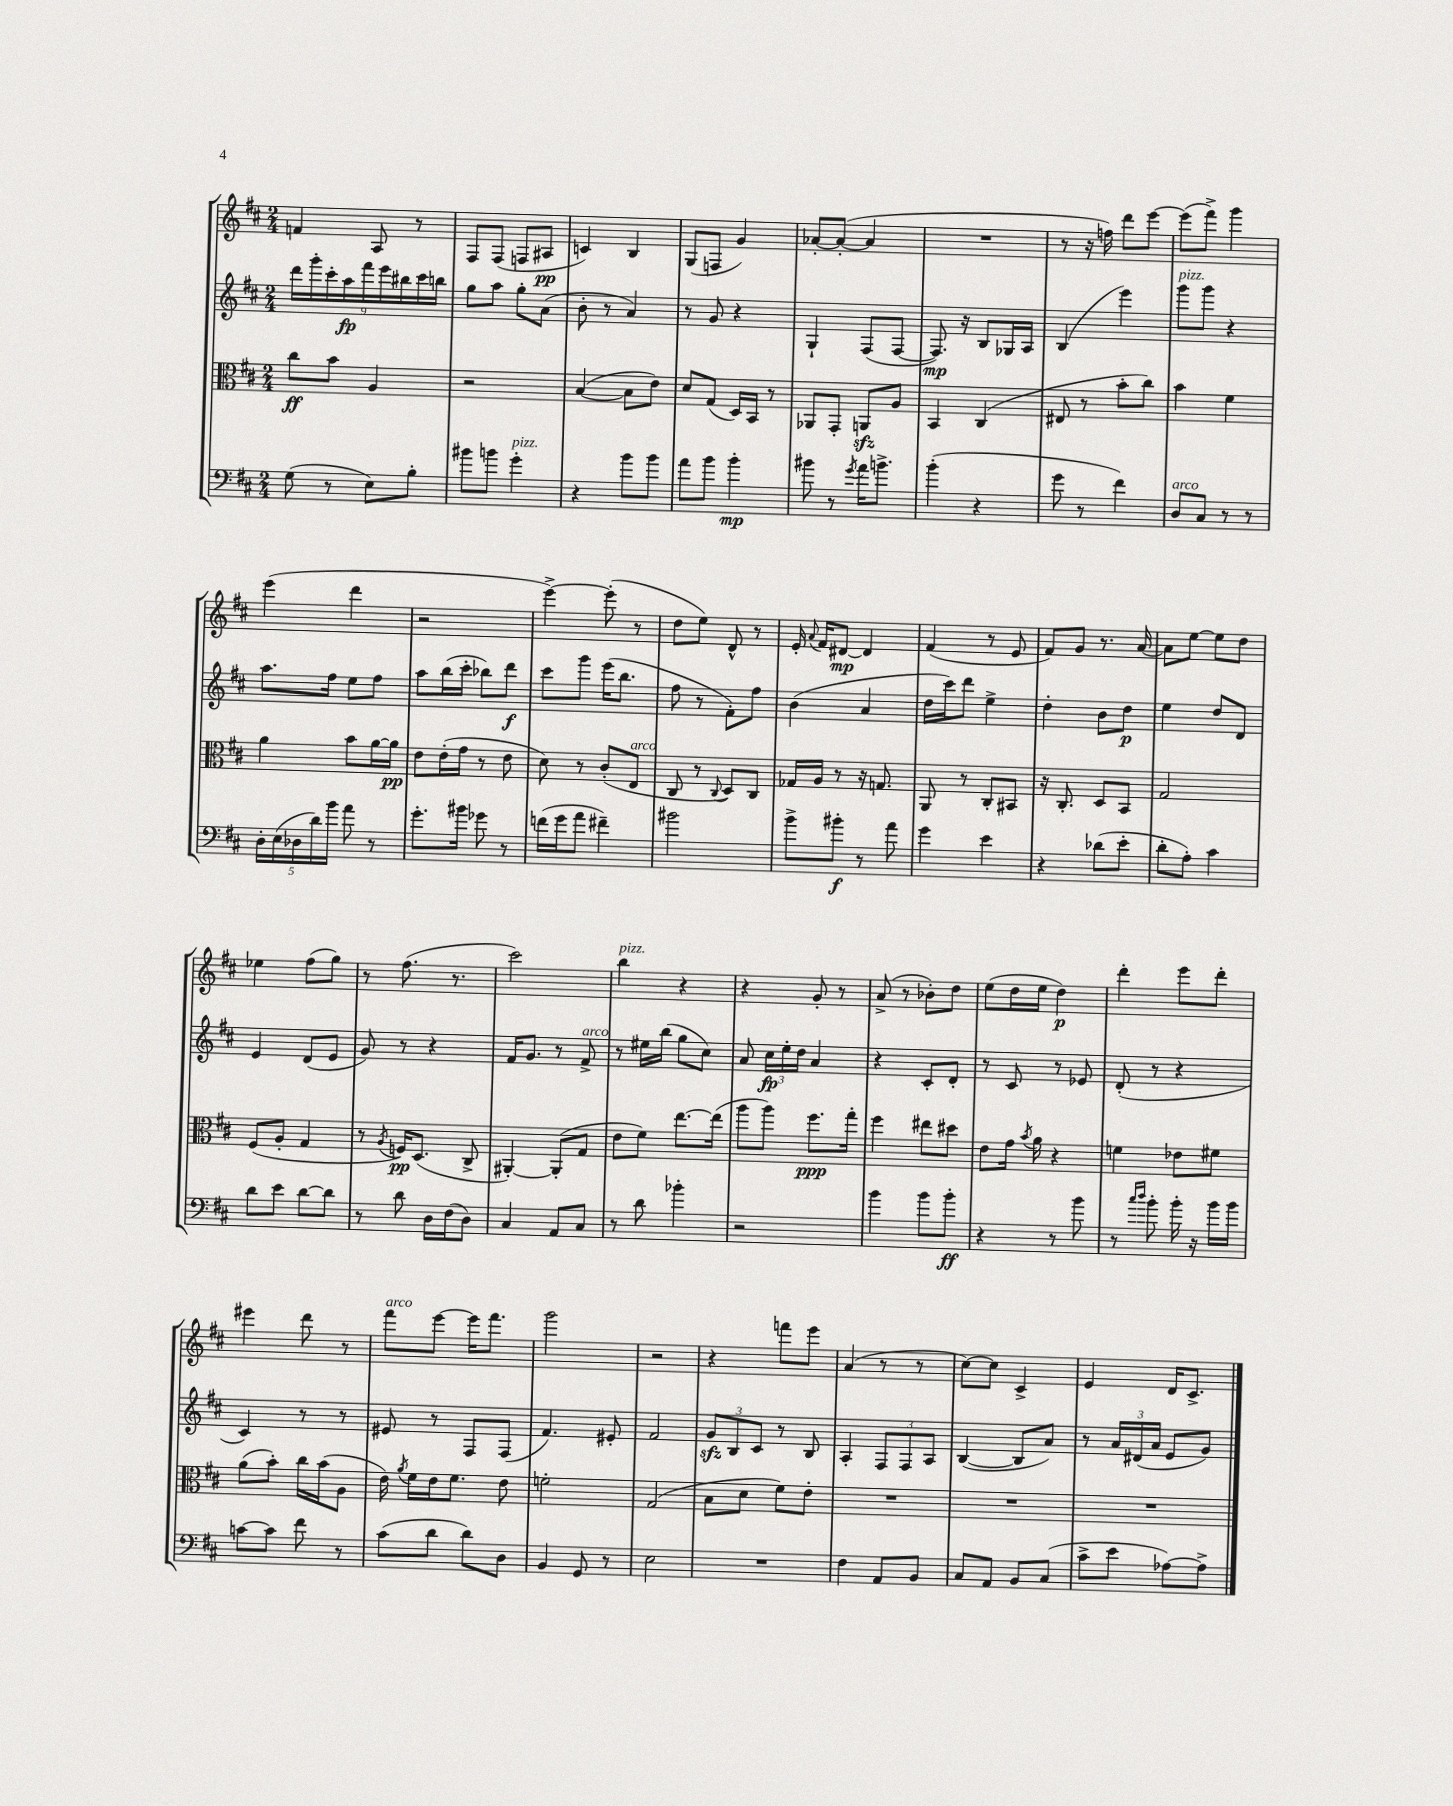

**kern	**dynam	**kern	**dynam	**kern	**dynam	**kern	**dynam
*part4	*part4	*part3	*part3	*part2	*part2	*part1	*part1
*staff4	*staff4	*staff3	*staff3	*staff2	*staff2	*staff1	*staff1
*clefF4	*	*clefC3	*	*clefG2	*	*clefG2	*
*k[f#c#]	*	*k[f#c#]	*	*k[f#c#]	*	*k[f#c#]	*
*M2/4	*	*M2/4	*	*M2/4	*	*M2/4	*
=8	=8	=8	=8	=8	=8	=8	=8
(8G\	.	8cc#\L	ff	18ddd\LL	.	4fn/	.
.	.	.	.	18ggg'\	.	.	.
.	.	.	.	18ccc#'\	.	.	.
8r	.	8b\J	.	.	.	.	.
.	.	.	.	18aa\	fp	.	.
.	.	.	.	18fff#\	.	.	.
8E\L)	.	4A/	.	.	.	8A/	.
.	.	.	.	18eee\	.	.	.
.	.	.	.	18bb#X\	.	.	.
8B'\J	.	.	.	.	.	8r	.
.	.	.	.	18ccc#\	.	.	.
.	.	.	.	18bbn\JJ	.	.	.
=9	=9	=9	=9	=9	=9	=9	=9
8b#X\L	.	2r	.	8gg\L	.	8F#/L	.
8bn\J	.	.	.	8aa\J	.	(8F#/J	.
!LO:TX:a:i:t=pizz.	!	!	!	!	!	!	!
4g'\	.	.	.	8gg'\L	.	8Fn/L	.
.	.	.	.	(8a\J	.	8A#X/J	pp
=10	=10	=10	=10	=10	=10	=10	=10
4r	.	([4B/	.	8b'\	.	4cn/)	.
.	.	.	.	8r	.	.	.
8b\L	.	8B\L]	.	4a/)	.	4B/	.
8b\J	.	8e\J)	.	.	.	.	.
=11	=11	=11	=11	=11	=11	=11	=11
8a\L	.	8d/L	.	8r	.	(8G/L	.
8b\J	.	(8G/J	.	8g/	.	8Fn/J	.
4b'\	mp	16D/LL)	.	4r	.	4g/)	.
.	.	16BB/JJ	.	.	.	.	.
.	.	8r	.	.	.	.	.
=12	=12	=12	=12	=12	=12	=12	=12
8b#X\	.	8AA-X/L	.	4G`/	.	[8a-X'/L	.
8r	.	8GG'/J	.	.	.	(8a-'/J_	.
8qg/	.	.	.	.	.	.	.
16a\KL	.	8AAnzz/L	.	(8F#/L	.	4a-/]	.
8.bn^\J	.	.	.	.	.	.	.
.	.	8A/J	.	[8F#/J	.	.	.
=13	=13	=13	=13	=13	=13	=13	=13
(4b'\	.	4BB/	.	8.F#/])	mp	2r	.
.	.	.	.	16r	.	.	.
4r	.	(4C#/	.	8B/L	.	.	.
.	.	.	.	16G-X/L	.	.	.
.	.	.	.	16A/JJ	.	.	.
=14	=14	=14	=14	=14	=14	=14	=14
8g\	.	8E#X/	.	(4B/	.	8r	.
8r	.	8r	.	.	.	16r	.
.	.	.	.	.	.	16ffn\)	.
4f#\)	.	8b'\L	.	4eee\)	.	8ddd\L	.
.	.	8cc#\J)	.	.	.	[8eee\J	.
=15	=15	=15	=15	=15	=15	=15	=15
!	!	!	!	!LO:TX:a:i:t=pizz.	!	!	!
!LO:TX:a:i:t=arco	!	!	!	!	!	!	!
8D/L	.	4b\	.	8ggg\L	.	(8eee\L]	.
8C#/J	.	.	.	8ggg\J	.	8fff#^\J)	.
8r	.	4f#\	.	4r	.	4ggg\	.
8r	.	.	.	.	.	.	.
!!LO:LB:g=z
=16	=16	=16	=16	=16	=16	=16	=16
20D'\LL	.	4a\	.	8.aa\L	.	(4eee\	.
(20E\	.	.	.	.	.	.	.
20D-X\	.	.	.	.	.	.	.
20d\)	.	.	.	.	.	.	.
.	.	.	.	16ff#\Jk	.	.	.
20b\JJ	.	.	.	.	.	.	.
8a\	.	8b\L	.	8ee\L	.	4ddd\	.
8r	.	[16a\L	.	8ff#\J	.	.	.
.	.	16a\JJ]	pp	.	.	.	.
=17	=17	=17	=17	=17	=17	=17	=17
8.g'\L	.	8e\L	.	8aa\L	.	2r	.
.	.	(16e'\L	.	(16bb\L	.	.	.
16b#X\Jk	.	16g\JJ	.	16ccc#'\JJ	.	.	.
8g-X\	.	8r	.	8bb-X\L)	.	.	.
8r	.	8e\	.	8ddd\J	f	.	.
=18	=18	=18	=18	=18	=18	=18	=18
(16fn\LL	.	8d\)	.	8ccc#\L	.	[4eee^\)	.
16g\J	.	.	.	.	.	.	.
8a\J	.	8r	.	8ggg\J	.	.	.
4f#X~\)	.	(8c#'/L	.	(16eee\KL	.	(8eee'\]	.
.	.	.	.	8.bb\J	.	.	.
!	!	!LO:TX:a:i:t=arco	!	!	!	!	!
.	.	8E/J	.	.	.	8r	.
=19	=19	=19	=19	=19	=19	=19	=19
2b#X\	.	8C#/	.	8ff#\	.	8dd\L	.
.	.	8r	.	8r	.	8ee\J)	.
.	.	8qqC#/	.	.	.	.	.
.	.	8D/L)	.	8f#'\L)	.	8d^^/	.
.	.	8C#/J	.	8ff#\J	.	8r	.
=20	=20	=20	=20	=20	=20	=20	=20
8b^\L	.	16G-X/LL	.	(4b\	.	16e'/	.
.	.	.	.	.	.	8qqa/	.
.	.	16A/JJ	.	.	.	16f#/KL	.
8b#X'\J	f	8r	.	.	.	[8d#X/J	mp
8r	.	16r	.	4a/	.	4d#/]	.
.	.	8.Gn/	.	.	.	.	.
8a\	.	.	.	.	.	.	.
=21	=21	=21	=21	=21	=21	=21	=21
4g\	.	8AA/	.	16dd\LL	.	(4f#/	.
.	.	.	.	16ccc#\J)	.	.	.
.	.	8r	.	8ddd\J	.	.	.
4e\	.	8C#'/L	.	4ee^\	.	8r	.
.	.	8BB#X/J	.	.	.	8e/	.
=22	=22	=22	=22	=22	=22	=22	=22
4r	.	16r	.	4dd'\	.	8f#/L)	.
.	.	8.C#'/	.	.	.	.	.
.	.	.	.	.	.	8g/J	.
(8d-X\L	.	8D/L	.	8b\L	.	8.r	.
8e'\J	.	8BB/J	.	8dd\J	p	.	.
.	.	.	.	.	.	[16a/	.
=23	=23	=23	=23	=23	=23	=23	=23
8d'\L	.	2G/	.	4ee\	.	8a\L]	.
8A'\J)	.	.	.	.	.	[8ee\J	.
4c#\	.	.	.	8dd/L	.	8ee\L]	.
.	.	.	.	8d/J	.	8dd\J	.
!!LO:LB:g=z
=24	=24	=24	=24	=24	=24	=24	=24
8d\L	.	(8F#/L	.	4e/	.	4ee-X\	.
8e\J	.	8A'/J	.	.	.	.	.
[8d\L	.	4G/	.	(8d/L	.	(8ff#\L	.
8d\J]	.	.	.	8e/J	.	8gg\J)	.
=25	=25	=25	=25	=25	=25	=25	=25
8r	.	8r	.	8g/)	.	8r	.
.	.	8qA/	.	.	.	.	.
8d\	.	16Fn/KL)	pp	8r	.	(8.ff#\	.
.	.	(8.D/J	.	.	.	.	.
16D\LL	.	.	.	4r	.	.	.
(16F#\J	.	.	.	.	.	8.r	.
8D\J)	.	8C#^/	.	.	.	.	.
=26	=26	=26	=26	=26	=26	=26	=26
4C#/	.	[4AA#X'/)	.	16f#/KL	.	2ccc#\)	.
.	.	.	.	8.g/J	.	.	.
8AA/L	.	(8AA#'/L]	.	8r	.	.	.
!	!	!	!	!LO:TX:a:i:t=arco	!	!	!
8C#/J	.	8G/J	.	8f#^/	.	.	.
=27	=27	=27	=27	=27	=27	=27	=27
!	!	!	!	!	!	!LO:TX:a:i:t=pizz.	!
8r	.	8e\L	.	8r	.	4bb\	.
8d\	.	8f#\J)	.	16ee#X\LL	.	.	.
.	.	.	.	(16bb\JJ	.	.	.
4b-X'\	.	[8.ee\L	.	8gg\L	.	4r	.
.	.	.	.	8cc#\J)	.	.	.
.	.	(16ee\Jk]	.	.	.	.	.
=28	=28	=28	=28	=28	=28	=28	=28
2r	.	8aa\L	.	8a/	.	4r	.
.	.	8aa\J)	.	24cc#\LL	fp	.	.
.	.	.	.	24ee'\	.	.	.
.	.	.	.	24dd\JJ	.	.	.
.	.	8.ff#\L	ppp	4a/	.	8g'/	.
.	.	.	.	.	.	8r	.
.	.	16gg'\Jk	.	.	.	.	.
=29	=29	=29	=29	=29	=29	=29	=29
4b\	.	4ff#\	.	4r	.	(8a^/	.
.	.	.	.	.	.	8r	.
8b\L	.	8ee#X\L	.	8c#'/L	.	8b-X'\L)	.
8b'\J	ff	8dd#X\J	.	8d'/J	.	8dd\J	.
=30	=30	=30	=30	=30	=30	=30	=30
4r	.	8e\L	.	8r	.	(8ee\L	.
.	.	16g\Jk	.	8c#/	.	16dd\L	.
.	.	8qb/	.	.	.	.	.
.	.	16a\	.	.	.	16ee\JJ	.
8r	.	4r	.	8r	.	4dd\)	p
8b\	.	.	.	8e-X/	.	.	.
=31	=31	=31	=31	=31	=31	=31	=31
8r	.	4fn\	.	(8d'/	.	4ddd'\	.
16qqcc#/LL	.	.	.	.	.	.	.
16qqdd/JJ	.	.	.	.	.	.	.
8b'\	.	.	.	8r	.	.	.
16b'\	.	8e-X\L	.	4r	.	8eee\L	.
16r	.	.	.	.	.	.	.
16b\LL	.	8f#X\J	.	.	.	8ddd'\J	.
16b\JJ	.	.	.	.	.	.	.
!!LO:LB:g=z
=32	=32	=32	=32	=32	=32	=32	=32
[8cn\L	.	(8a\L	.	4c#/)	.	4eee#X\	.
8c\J]	.	8b'\J)	.	.	.	.	.
8f#\	.	16cc#\LL	.	8r	.	8ddd\	.
.	.	(16b\J	.	.	.	.	.
8r	.	8A\J	.	8r	.	8r	.
=33	=33	=33	=33	=33	=33	=33	=33
!	!	!	!	!	!	!LO:TX:a:i:t=arco	!
(8c#\L	.	16e\)	.	8e#X/	.	8fff#\L	.
.	.	8qa/	.	.	.	.	.
.	.	16f#\LL	.	.	.	.	.
8d\J	.	16e\J	.	8r	.	[8eee\J	.
.	.	8.f#\J	.	.	.	.	.
8d\L)	.	.	.	8F#/L	.	16eee\KL]	.
.	.	.	.	.	.	8.fff#\J	.
8D\J	.	8e\	.	(8F#/J	.	.	.
=34	=34	=34	=34	=34	=34	=34	=34
4BB/	.	2fn'\	.	4.f#/)	.	2ggg\	.
8GG/	.	.	.	.	.	.	.
8r	.	.	.	8e#X'/	.	.	.
=35	=35	=35	=35	=35	=35	=35	=35
2E\	.	(2G/	.	2f#/	.	2r	.
=36	=36	=36	=36	=36	=36	=36	=36
2r	.	8B\L	.	12gzz/L	.	4r	.
.	.	.	.	12B/	.	.	.
.	.	8d\J	.	.	.	.	.
.	.	.	.	12c#/J	.	.	.
.	.	8f#\L)	.	8r	.	8fffn\L	.
.	.	8e'\J	.	8B/	.	8eee\J	.
=37	=37	=37	=37	=37	=37	=37	=37
4F#\	.	2r	.	4A'/	.	(4a/	.
8AA/L	.	.	.	12F#/L	.	8r	.
.	.	.	.	12F#/	.	.	.
8BB/J	.	.	.	.	.	8r	.
.	.	.	.	12A/J	.	.	.
=38	=38	=38	=38	=38	=38	=38	=38
8C#/L	.	2r	.	([4B/	.	[8cc#\L)	.
8AA/J	.	.	.	.	.	8cc#\J]	.
8BB/L	.	.	.	8B/L]	.	4c#^/	.
(8C#/J	.	.	.	8a/J)	.	.	.
=39	=39	=39	=39	=39	=39	=39	=39
8c#^\L	.	2r	.	8r	.	4e/	.
8e\J	.	.	.	24a/LL	.	.	.
.	.	.	.	(24d#X/	.	.	.
.	.	.	.	24a/JJ	.	.	.
[8A-X\L)	.	.	.	8e/L	.	16d/KL	.
.	.	.	.	.	.	8.c#^/J	.
8A-^\J]	.	.	.	8g/J)	.	.	.
==	==	==	==	==	==	==	==
*-	*-	*-	*-	*-	*-	*-	*-
